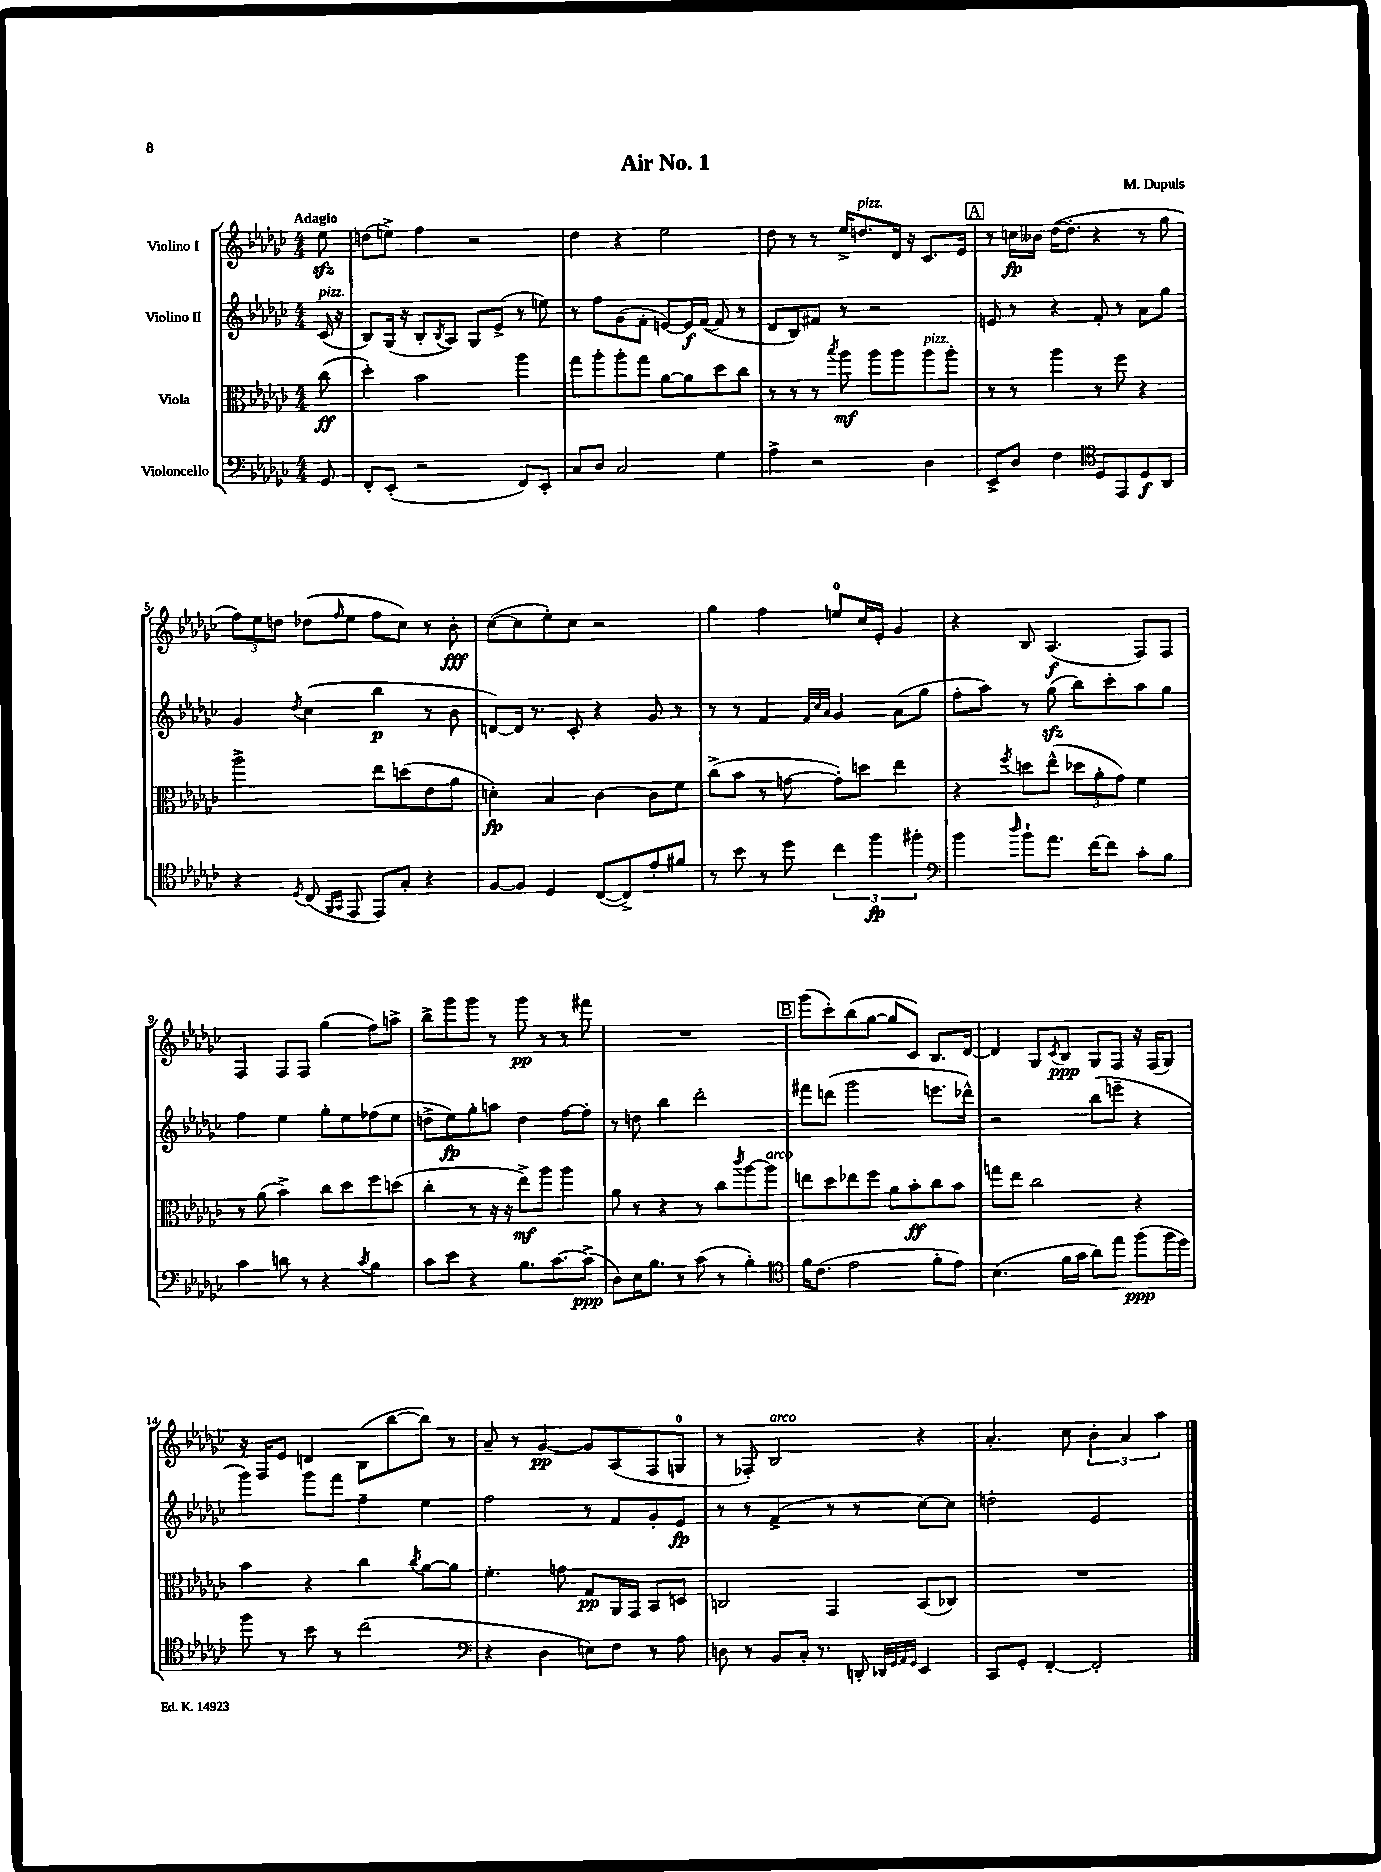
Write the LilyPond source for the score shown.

\header { title = "Air No. 1" composer = "M. Dupuis" }
<<
\new StaffGroup <<
\new Staff = "s0" \with { instrumentName = "Violino I" } {
    \clef treble \key ges \major \numericTimeSignature \time 4/4 \partial 8 \tempo "Adagio"
    ees''8\sfz |
    d''8( e''8->) f''4 r2 |
    des''4 r4 ees''2 |
    des''8 r8 r8 ees''16-> d''8.^\markup { \italic "pizz." } des'16 r16 ces'8. ees'16 |
    \mark \markup { \box "A" } r8 c''16\fp beses'16 des''16~( des''8.-. r4 r8 ges''8 |
    \tuplet 3/2 { f''8) ees''8 d''8 } des''8( \grace { f''16 } ees''8 f''8 ces''8) r8 bes'8-.\fff |
    ces''8~( ces''8 ees''8-.) ces''8 r2 |
    ges''4 f''4 e''8-0 ces''16 ees'16-. ges'4 |
    r4 bes8 aes4.\f( f8) f8 |
    f4 f8 f8 ges''4( f''8) a''8-> |
    bes''8-> ges'''8 ges'''8 r8 ges'''8\pp r8 r8 fis'''8 |
    R1 |
    \mark \markup { \box "B" } ges'''8( ces'''8-.) bes''8( ges''8~ ges''8 ces'8) bes8. des'16~ |
    des'4 ges8 \acciaccatura { ces'8 } bes8\ppp ges8 f8 r16 f16( ges8) |
    r16 f16 ees'8 d'4 bes8( bes''8~ bes''8) r8 |
    aes'8-- r8 ges'4~\pp ges'8 aes8( f8 g8-0 |
    r8 fes8-.) bes2^\markup { \italic "arco" } r4 |
    aes'4.-. ces''8 \tuplet 3/2 { bes'4-. aes'4 aes''4 } \bar "|." |
}
\new Staff = "s1" \with { instrumentName = "Violino II" } {
    \clef treble \key ges \major \numericTimeSignature \time 4/4 \partial 8
    ces'16^\markup { \italic "pizz." }( r16 |
    bes8) ges16( r16 bes8-. \acciaccatura { bes8 } aes8) ges8 ees'8->( r8 e''8) |
    r8 f''8 ges'8( f'8-. e'8~) e'16\f f'16~( f'8 r8 |
    des'8 bes8) fis'8 r8 r2 |
    \mark \markup { \box "A" } e'8 r8 r4 f'8-. r8 aes'8 ges''8 |
    ges'4 \acciaccatura { des''8 } ces''4( bes''4\p r8 bes'8 |
    d'8~) d'16 r8. ces'8-. r4 ges'8 r8 |
    r8 r8 f'4 \grace { f'32 ces''32 aes'32 } ges'4 aes'8( ges''8 |
    f''8-. aes''8) r8 ges''8\sfz( bes''8) ces'''8-. aes''8 ges''8 |
    f''4 ees''4 ges''8-. ees''8 fes''8( ees''8 |
    d''8-> ees''8\fp) ges''8-. a''8 d''4 f''8~ f''8-. |
    r8 d''8 bes''4 des'''2-. |
    \mark \markup { \box "B" } fis'''8 d'''8( ges'''2 e'''8. des'''16-^) |
    r2 bes''8( e'''8-- r4 |
    ges'''4) ges'''8 f'''8 f''4-- ees''4 |
    f''2 r8 f'8 ges'8-. ees'8\fp |
    r8 r8 f'4->( r8 r8 ces''8~) ces''8 |
    d''2-. ees'2 \bar "|." |
}
\new Staff = "s2" \with { instrumentName = "Viola" } {
    \clef alto \key ges \major \numericTimeSignature \time 4/4 \partial 8
    ces''8\ff( |
    des''4-.) bes'2 aes''4 |
    ges''8 aes''8-. aes''8-. ges''8 aes'8~ aes'8 des''8 ces''8 |
    r8 r8 r8 \acciaccatura { bes''8 } aes''8\mf aes''8 aes''8 aes''8^\markup { \italic "pizz." } aes''8-. |
    \mark \markup { \box "A" } r8 r8 aes''4 r8 f''8 r4 |
    aes''2-> ees''8 d''8( ees'8 aes'8 |
    d'4-.\fp) bes4 ces'4~ ces'8 f'8 |
    ces''8->( bes'8 r8 g'8~ g'8-.) d''8 ees''4 |
    r4 \acciaccatura { f''8 } d''8 ees''8-^( \tuplet 3/2 { des''8 aes'8-. ges'8) } f'4 |
    r8 aes'8( bes'4->) ces''8 des''8 f''8 d''8( |
    ces''4-. r8 r16 r16 ees''8->\mf) aes''8 aes''4 |
    aes'8 r8 r4 r8 ces''8 \acciaccatura { ces'''8 } aes''8~ aes''8^\markup { \italic "arco" } |
    \mark \markup { \box "B" } e''8 des''8 ees''8 f''8 aes'8 bes'8-.\ff ces''8 bes'8 |
    g''8 ees''8 ces''2 r4 |
    bes'4 r4 ces''4 \acciaccatura { ces''8 } aes'8~ aes'8 |
    f'4.-. g'8 ges8\pp aes,16 ges,16 bes,8 d8 |
    c2 ges,4 bes,8( ces8) |
    R1 \bar "|." |
}
\new Staff = "s3" \with { instrumentName = "Violoncello" } {
    \clef bass \key ges \major \numericTimeSignature \time 4/4 \partial 8
    ges,8 |
    f,8-. ees,8-.( r2 f,8) ees,8-. |
    ces8 des8 ces2 ges4 |
    aes4-> r2 des4 |
    \mark \markup { \box "A" } ees,8-> des8 f4 \clef tenor des8 ees,8 des8\f aes,8 |
    r4 \acciaccatura { des8 } ces8( \grace { f,16 ges,16 } ees,8 ees,8) ges8-. r4 |
    f8~ f8 des4 ces8~( ces8->) ees'8-. fis'8 |
    r8 bes'8 r8 des''8 \tuplet 3/2 { ces''4 f''4\fp fis''4-. } |
    \clef bass bes'4 \grace { des''16 } bes'8-! aes'8. f'16~ f'8 ces'8-. bes8 |
    ces'4 d'8 r8 r4 \acciaccatura { ces'8 } bes4 |
    ces'8 ees'8 r4 bes8. ces'8.~ ces'8->\ppp( |
    des8) ees16 bes8. r8 ces'8( r8 bes4-.) |
    \mark \markup { \box "B" } \clef tenor f'16 ces'8.( ees'2 f'8-. ees'8) |
    bes4.( f'16 ges'16 aes'8) ees''8 f''8\ppp( f''16 des''16) |
    f''8 r8 bes'8 r8 ces''2( |
    \clef bass r4 des4 e8) f8 r8 aes8 |
    d8 r8 bes,8 ces16-. r8. d,8-. \grace { des,32 ges,32 aes,32 ges,32 } ees,4 |
    ces,8 ges,8-. f,4~-. f,2-. \bar "|." |
}
>>
>>
